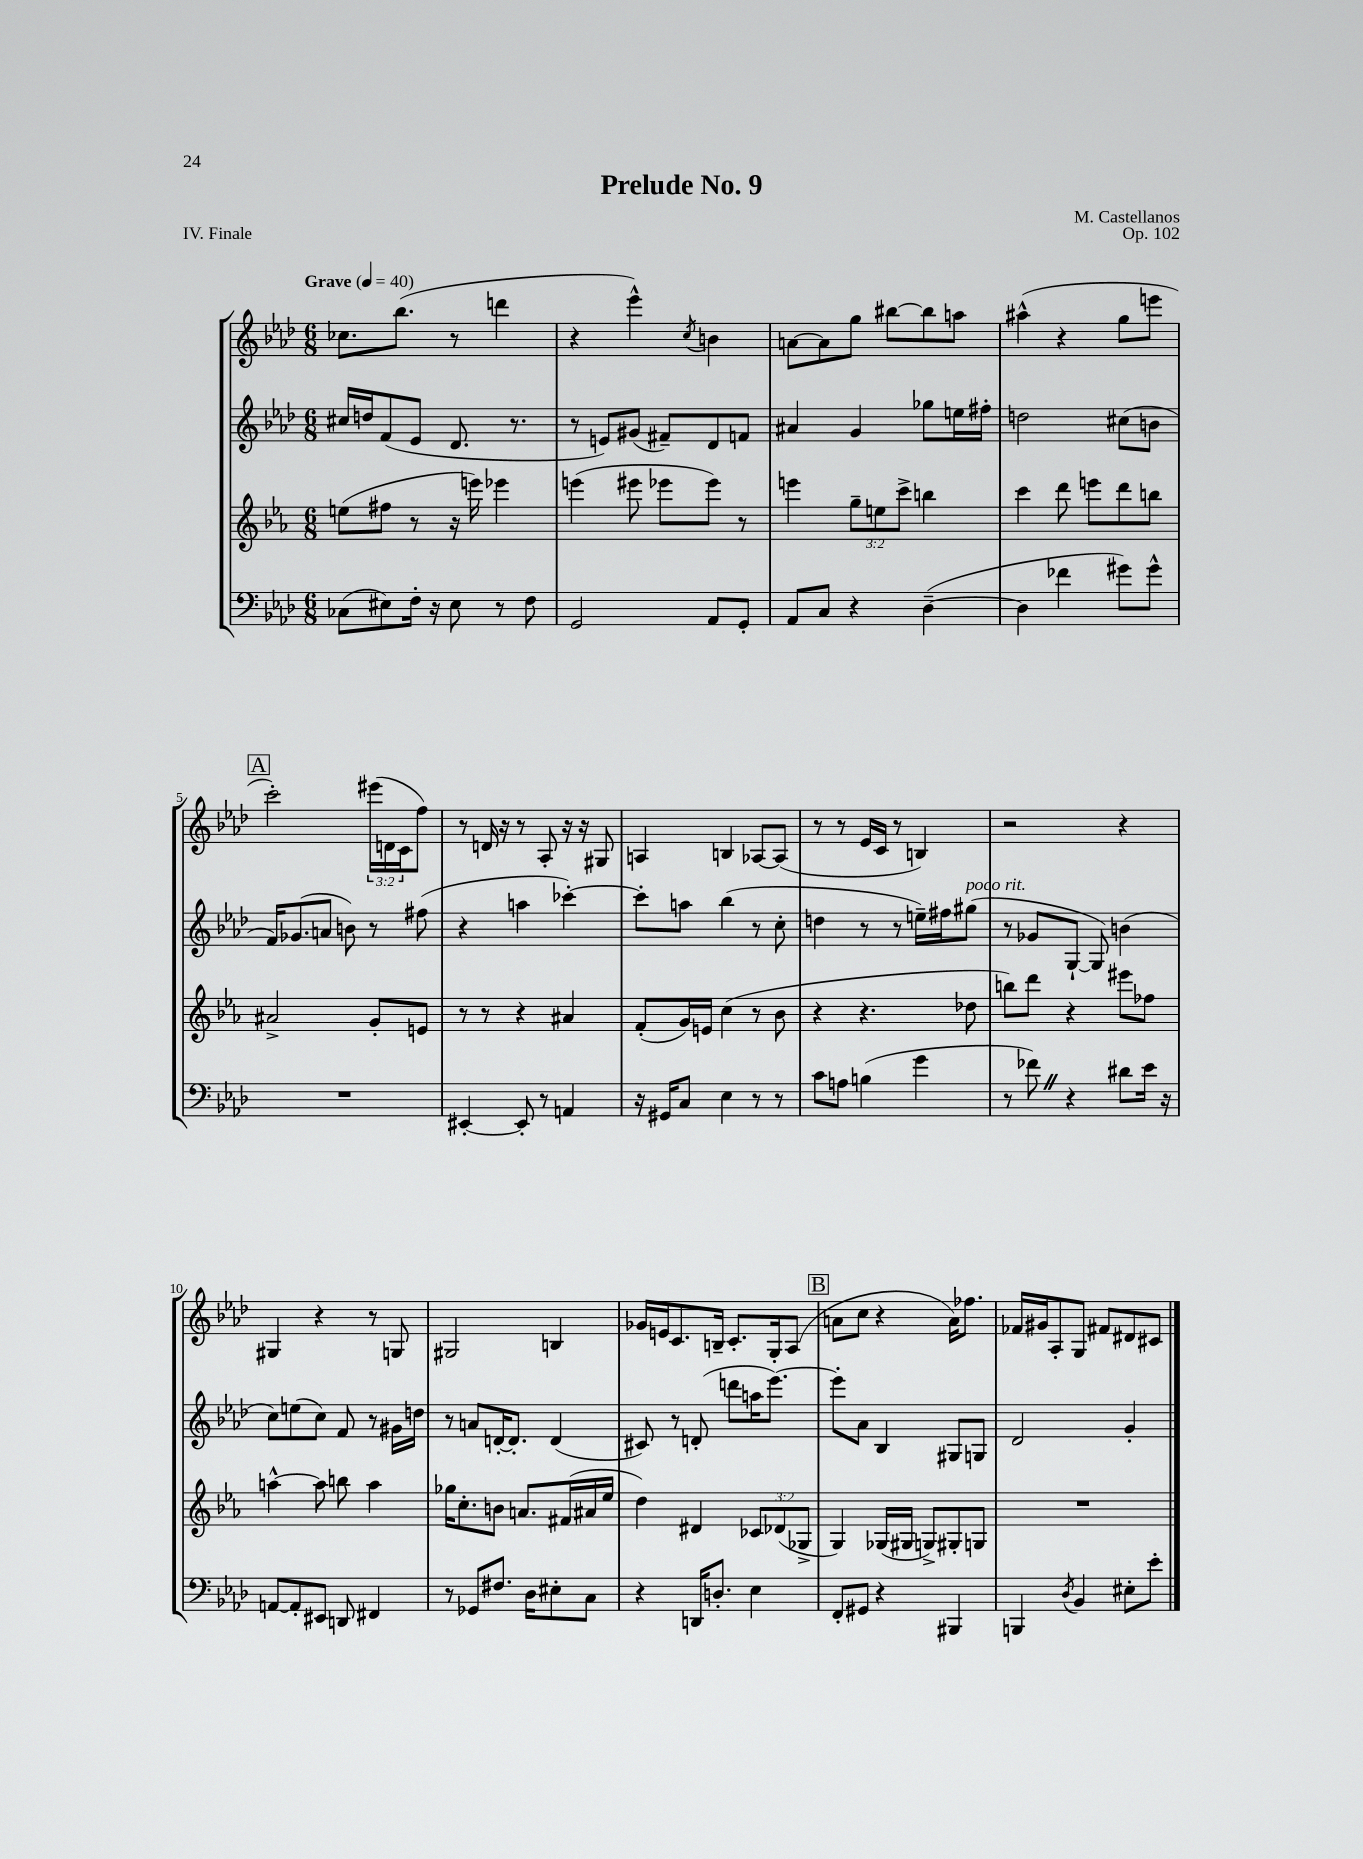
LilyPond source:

\header { title = "Prelude No. 9" composer = "M. Castellanos" opus = "Op. 102" piece = "IV. Finale" }
<<
\new StaffGroup <<
\new Staff = "s0" {
    \clef treble \key aes \major \numericTimeSignature \time 6/8 \override Staff.TupletNumber.text = #tuplet-number::calc-fraction-text \tempo "Grave" 4 = 40
    ces''8. bes''8.( r8 d'''4 |
    r4 ees'''4-^) \acciaccatura { c''8 } b'4 |
    a'8~ a'8 g''8 bis''8~ bis''8 a''8 |
    ais''4-^( r4 g''8 e'''8 |
    \mark \markup { \box "A" } c'''2-.) \tuplet 3/2 { eis'''16( d'16 c'16 } f''8) |
    r8 d'16 r16 r8 aes8-. r16 r16 gis8 |
    a4 b4 aes8~ aes8( |
    r8 r8 ees'16 c'16 r8 b4) |
    r2 r4 |
    gis4 r4 r8 g8 |
    gis2 b4 |
    ges'16 e'16 c'8. b16-- c'8.-. g16-. aes8( |
    \mark \markup { \box "B" } a'8 c''8 r4 a'16) fes''8. |
    fes'16 gis'16 aes8-. g8 fis'8 dis'8 cis'8 \bar "|." |
}
\new Staff = "s1" {
    \clef treble \key aes \major \numericTimeSignature \time 6/8
    cis''16 d''16 f'8( ees'8 des'8. r8. |
    r8 e'8) gis'8( fis'8--) des'8 f'8 |
    ais'4 g'4 ges''8 e''16 fis''16-. |
    d''2 cis''8( b'8 |
    \mark \markup { \box "A" } f'16) ges'8.( a'8 b'8) r8 fis''8( |
    r4 a''4 ces'''4~-.) |
    ces'''8-. a''8 bes''4( r8 c''8-. |
    d''4 r8 r8 e''16--) fis''16 gis''8^\markup { \italic "poco rit." }( |
    r8 ges'8 g8~-! g8) b'4( |
    c''8) e''8( c''8) f'8 r8 gis'16 d''16 |
    r8 a'8 d'16~-. d'8.-. d'4( |
    cis'8) r8 d'8-.( d'''8 a''16 ees'''8.~) |
    \mark \markup { \box "B" } ees'''8-. aes'8 bes4 gis8 g8 |
    des'2 g'4-. \bar "|." |
}
\new Staff = "s2" {
    \clef treble \key ees \major \numericTimeSignature \time 6/8 \override Staff.TupletNumber.text = #tuplet-number::calc-fraction-text
    e''8( fis''8 r8 r16 e'''16) ees'''4 |
    e'''4( eis'''8 ees'''8 ees'''8) r8 |
    e'''4 \tuplet 3/2 { g''8-- e''8 c'''8-> } b''4 |
    c'''4 d'''8 e'''8 d'''8 b''8 |
    \mark \markup { \box "A" } ais'2-> g'8-. e'8 |
    r8 r8 r4 ais'4 |
    f'8-.( g'16) e'16 c''4( r8 bes'8 |
    r4 r4. des''8 |
    b''8) d'''8 r4 eis'''8 fes''8 |
    a''4~-^ a''8 b''8 a''4 |
    ges''16 c''8.-. b'8 a'8. fis'16( ais'16 ees''16 |
    d''4) dis'4 \tuplet 3/2 { ces'8 des'8( ges8-> } |
    \mark \markup { \box "B" } g4) ges16( gis16 g8->) gis8-. g8 |
    R2. \bar "|." |
}
\new Staff = "s3" {
    \clef bass \key aes \major \numericTimeSignature \time 6/8
    ces8( eis8) f16-. r16 eis8 r8 f8 |
    g,2 aes,8 g,8-. |
    aes,8 c8 r4 des4~--( |
    des4 fes'4 gis'8) gis'8-^ |
    \mark \markup { \box "A" } R2. |
    eis,4~-. eis,8-. r8 a,4 |
    r16 gis,16 c8 ees4 r8 r8 |
    c'8 a8 b4( g'4 |
    r8 fes'8) \once \override BreathingSign.text = \markup { \musicglyph "scripts.caesura.straight" } \breathe r4 dis'8 ees'16 r16 |
    a,8~ a,8-. eis,8 d,8 fis,4 |
    r8 ges,8 fis8. des16 eis8-. c8 |
    r4 d,16 d8.-. ees4 |
    \mark \markup { \box "B" } f,8-. gis,8 r4 bis,,4 |
    b,,4 \acciaccatura { des8 } bes,4 eis8-. ees'8-. \bar "|." |
}
>>
>>
